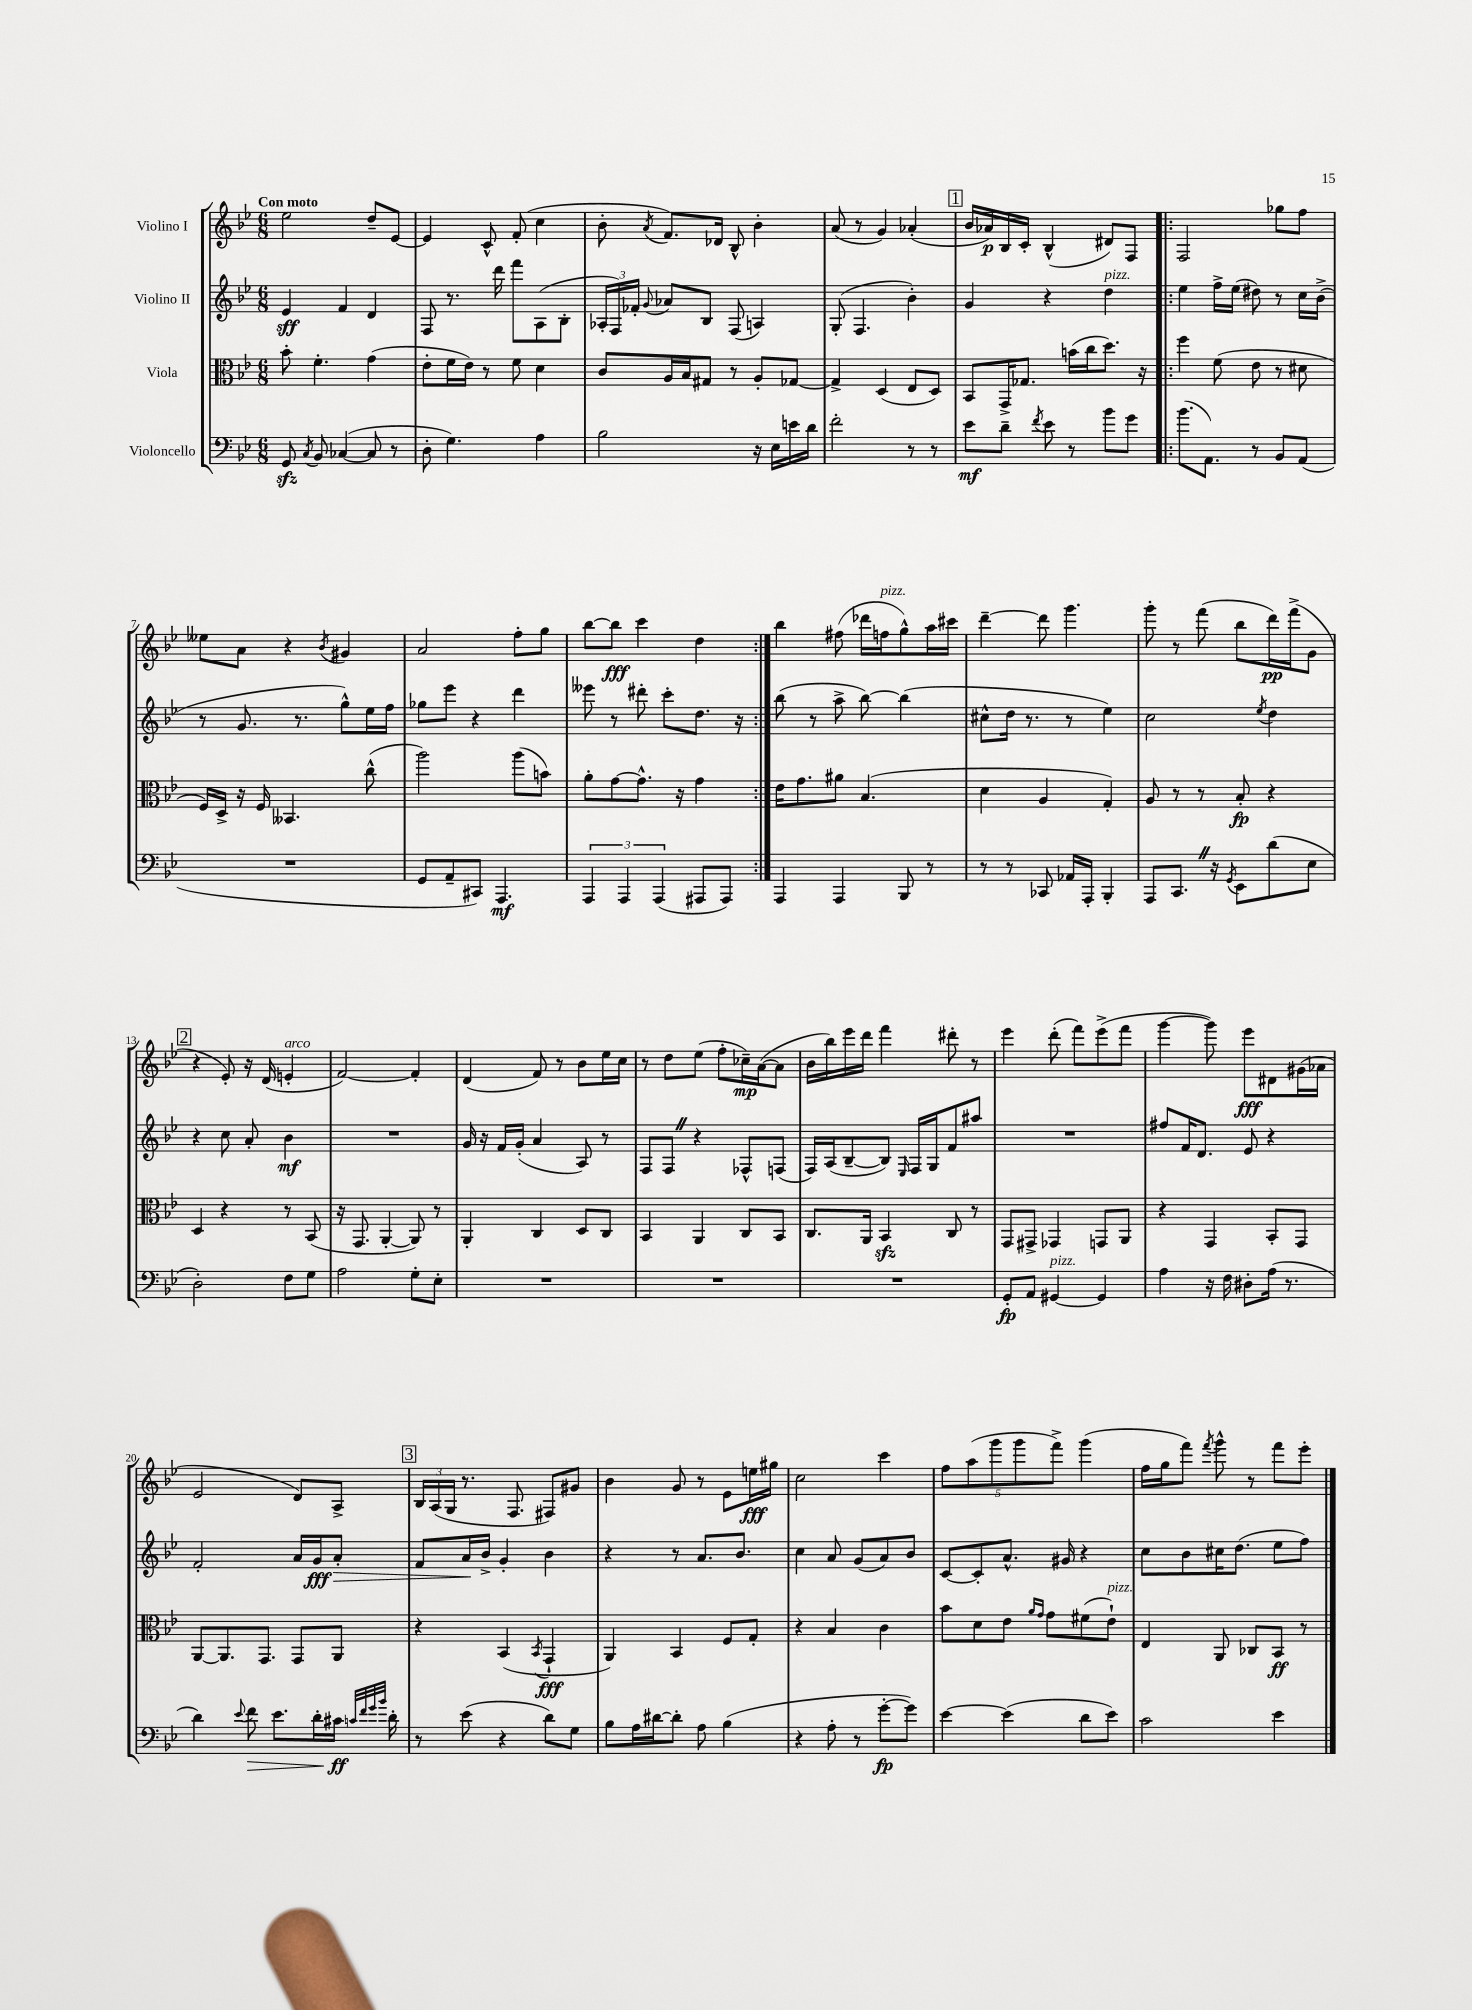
<<
\new StaffGroup <<
\new Staff = "s0" \with { instrumentName = "Violino I" } {
    \clef treble \key bes \major \numericTimeSignature \time 6/8 \tempo "Con moto"
    \autoBeamOff ees''2 d''8[-- ees'8]~ |
    ees'4 c'8-^ f'8-.( c''4 |
    bes'8-. \acciaccatura { a'8 } f'8.[) des'16] bes8-^ bes'4-. |
    a'8( r8 g'4) aes'4-.( |
    \mark \markup { \box "1" } bes'16[ aes'16\p) bes16 c'16]-. bes4-^( dis'8[) f8] |
    \repeat volta 2 { f2 ges''8[ f''8] |
    eeses''8[ a'8] r4 \acciaccatura { bes'8 } gis'4 |
    a'2 f''8[-. g''8] |
    bes''8[~ bes''8]\fff c'''4 d''4 | }
    bes''4 fis''8( des'''16[ f''16^\markup { \italic "pizz." } g''8-^) a''16 cis'''16] |
    d'''4~-- d'''8 g'''4. |
    g'''8-. r8 f'''8( bes''8[ d'''16\pp) f'''16->( g'8] |
    \mark \markup { \box "2" } r4 ees'8-.) r16 d'16( e'4-.^\markup { \italic "arco" } |
    f'2~) f'4-. |
    d'4( f'8) r8 bes'8[ ees''16 c''16] |
    r8 d''8[ ees''8]( f''8[-. ces''16--\mp) a'16~( a'8] |
    bes'16[ bes''16) ees'''16 d'''16] f'''4 dis'''8-. r8 |
    ees'''4 d'''8-.( f'''8[) ees'''8->( f'''8] |
    g'''4~ g'''8) ees'''8[\fff dis'8 gis'16( aes'16] |
    ees'2 d'8[) a8]-> |
    \mark \markup { \box "3" } \tuplet 3/2 { bes16[ a16( g16] } r8. f8. fis8[) gis'8] |
    bes'4 g'8 r8 ees'8[ e''16\fff gis''16] |
    c''2 c'''4 |
    \tuplet 5/4 { f''8[ a''8( g'''8 g'''8 f'''8]->) } g'''4( |
    f''16[ g''16 f'''8]) \acciaccatura { f'''8 } g'''8-^ r8 f'''8[ ees'''8]-. \bar "|." |
}
\new Staff = "s1" \with { instrumentName = "Violino II" } {
    \clef treble \key bes \major \numericTimeSignature \time 6/8
    \autoBeamOff ees'4\sff f'4 d'4 |
    f8 r8. d'''16 f'''8[ a8( bes8]-. |
    \tuplet 3/2 { aes16[-. f16) fes'16]-. } \appoggiatura { g'8 } aes'8[ bes8] f8( a4) |
    g8-.( f4. bes'4-.) |
    \mark \markup { \box "1" } g'4 r4 d''4^\markup { \italic "pizz." } |
    \repeat volta 2 { ees''4 f''16[-> ees''16]( dis''8) r8 c''16[ bes'16]->( |
    r8 g'8. r8. g''8[-^) ees''16 f''16] |
    ges''8[ ees'''8] r4 d'''4 |
    eeses'''8 r8 dis'''8-. c'''8[-. d''8.] r16 | }
    bes''8( r8 a''8-> bes''8~) bes''4( |
    cis''8[-^ d''16] r8. r8 ees''4) |
    c''2 \acciaccatura { ees''8 } d''4 |
    \mark \markup { \box "2" } r4 c''8 a'8-. bes'4\mf |
    R2. |
    g'16 r16 f'16[ g'16]-.( a'4 a8) r8 |
    f8[ f8] \once \override BreathingSign.text = \markup { \musicglyph "scripts.caesura.straight" } \breathe r4 fes8[-^ f8]( |
    f16[) a16( bes8~-- bes8]) \grace { ees16 } f16[ g16 f'8 ais''8] |
    R2. |
    fis''8[ f'16 d'8.] ees'8 r4 |
    f'2-. a'16[ g'16\fff a'8]-.\> |
    \mark \markup { \box "3" } f'8[ a'16\! bes'16]-> g'4-. bes'4 |
    r4 r8 a'8.[ bes'8.] |
    c''4 a'8 g'8[( a'8) bes'8] |
    c'8[~ c'8-. a'8.]-^ gis'16 r4 |
    c''8[ bes'8 cis''16 d''8.]( ees''8[ f''8]) \bar "|." |
}
\new Staff = "s2" \with { instrumentName = "Viola" } {
    \clef alto \key bes \major \numericTimeSignature \time 6/8
    \autoBeamOff bes'8-. f'4.-. g'4( |
    ees'8[-. f'16 ees'16]) r8 f'8 d'4 |
    c'8[ a16 bes16 gis8] r8 a8[-. ges8]~ |
    ges4-> d4( ees8[ d8]) |
    \mark \markup { \box "1" } bes,8[ g,16-> ges8.] b'16[( c''16 d''8.]) r16 |
    \repeat volta 2 { f''4 f'8( ees'8 r8 dis'8 |
    f16[) d16]-> r16 f16 beses,4. c''8-^( |
    a''2) a''8[( b'8]) |
    a'8[-. g'8~ g'8.]-^ r16 g'4 | }
    ees'16[ g'8. ais'8] bes4.( |
    d'4 a4 g4-.) |
    a8 r8 r8 bes8-.\fp r4 |
    \mark \markup { \box "2" } d4 r4 r8 bes,8( |
    r16 g,8. a,4~-. a,8) r8 |
    a,4-. c4 d8[ c8] |
    bes,4 a,4 c8[ bes,8] |
    c8.[ a,16] bes,4\sfz c8 r8 |
    g,8[ gis,8]-> ges,4 g,8[ a,8] |
    r4 g,4 bes,8[-. g,8] |
    a,8[~ a,8. g,8.] g,8[ a,8] |
    \mark \markup { \box "3" } r4 bes,4( \acciaccatura { bes,8 } g,4-!\fff |
    a,4) bes,4 f8[ g8]-. |
    r4 bes4 c'4 |
    bes'8[ d'8 ees'8] \grace { a'16[ g'16] } g'8[ fis'8( ees'8]-!^\markup { \italic "pizz." }) |
    ees4 a,8 ces8[ bes,8]\ff r8 \bar "|." |
}
\new Staff = "s3" \with { instrumentName = "Violoncello" } {
    \clef bass \key bes \major \numericTimeSignature \time 6/8
    \autoBeamOff g,8\sfz \acciaccatura { c8 } bes,8 ces4~( ces8 r8 |
    d8-. g4.) a4 |
    bes2 r16 ees16[ e'16 d'16] |
    f'2-. r8 r8 |
    \mark \markup { \box "1" } ees'8[\mf d'8]-- \acciaccatura { f'8 } ees'8 r8 bes'8[ g'8] |
    \repeat volta 2 { bes'8.[( a,8.]) r8 bes,8[ a,8]( |
    R2. |
    g,8[ a,8-- cis,8]) a,,4.\mf |
    \tuplet 3/2 { a,,4 a,,4 a,,4( } ais,,8[ ais,,8]) | }
    a,,4 a,,4 bes,,8 r8 |
    r8 r8 ces,8 aes,16[ a,,16]-. bes,,4-. |
    a,,8[ c,8.] \once \override BreathingSign.text = \markup { \musicglyph "scripts.caesura.straight" } \breathe r16 \acciaccatura { g,8 } ees,8[ d'8( ees8] |
    \mark \markup { \box "2" } d2-.) f8[ g8] |
    a2 g8[-. ees8]-. |
    R2. |
    R2. |
    R2. |
    g,8[-.\fp a,8] gis,4~^\markup { \italic "pizz." } gis,4 |
    a4 r16 f16 dis8[-. a16]( r8. |
    d'4) \appoggiatura { ees'8 } f'8\> ees'8.[ d'16-. cis'16]\ff\! \grace { c'32[ f'32 g'32 bes'32] } d'16-. |
    \mark \markup { \box "3" } r8 ees'8( r4 d'8[) g8] |
    bes8[ a16 dis'16~ dis'8]-. a8 bes4( |
    r4 a8-. r8 g'8[~-.\fp g'8]) |
    ees'4~ ees'4( d'8[ ees'8]) |
    c'2 ees'4 \bar "|." |
}
>>
>>
